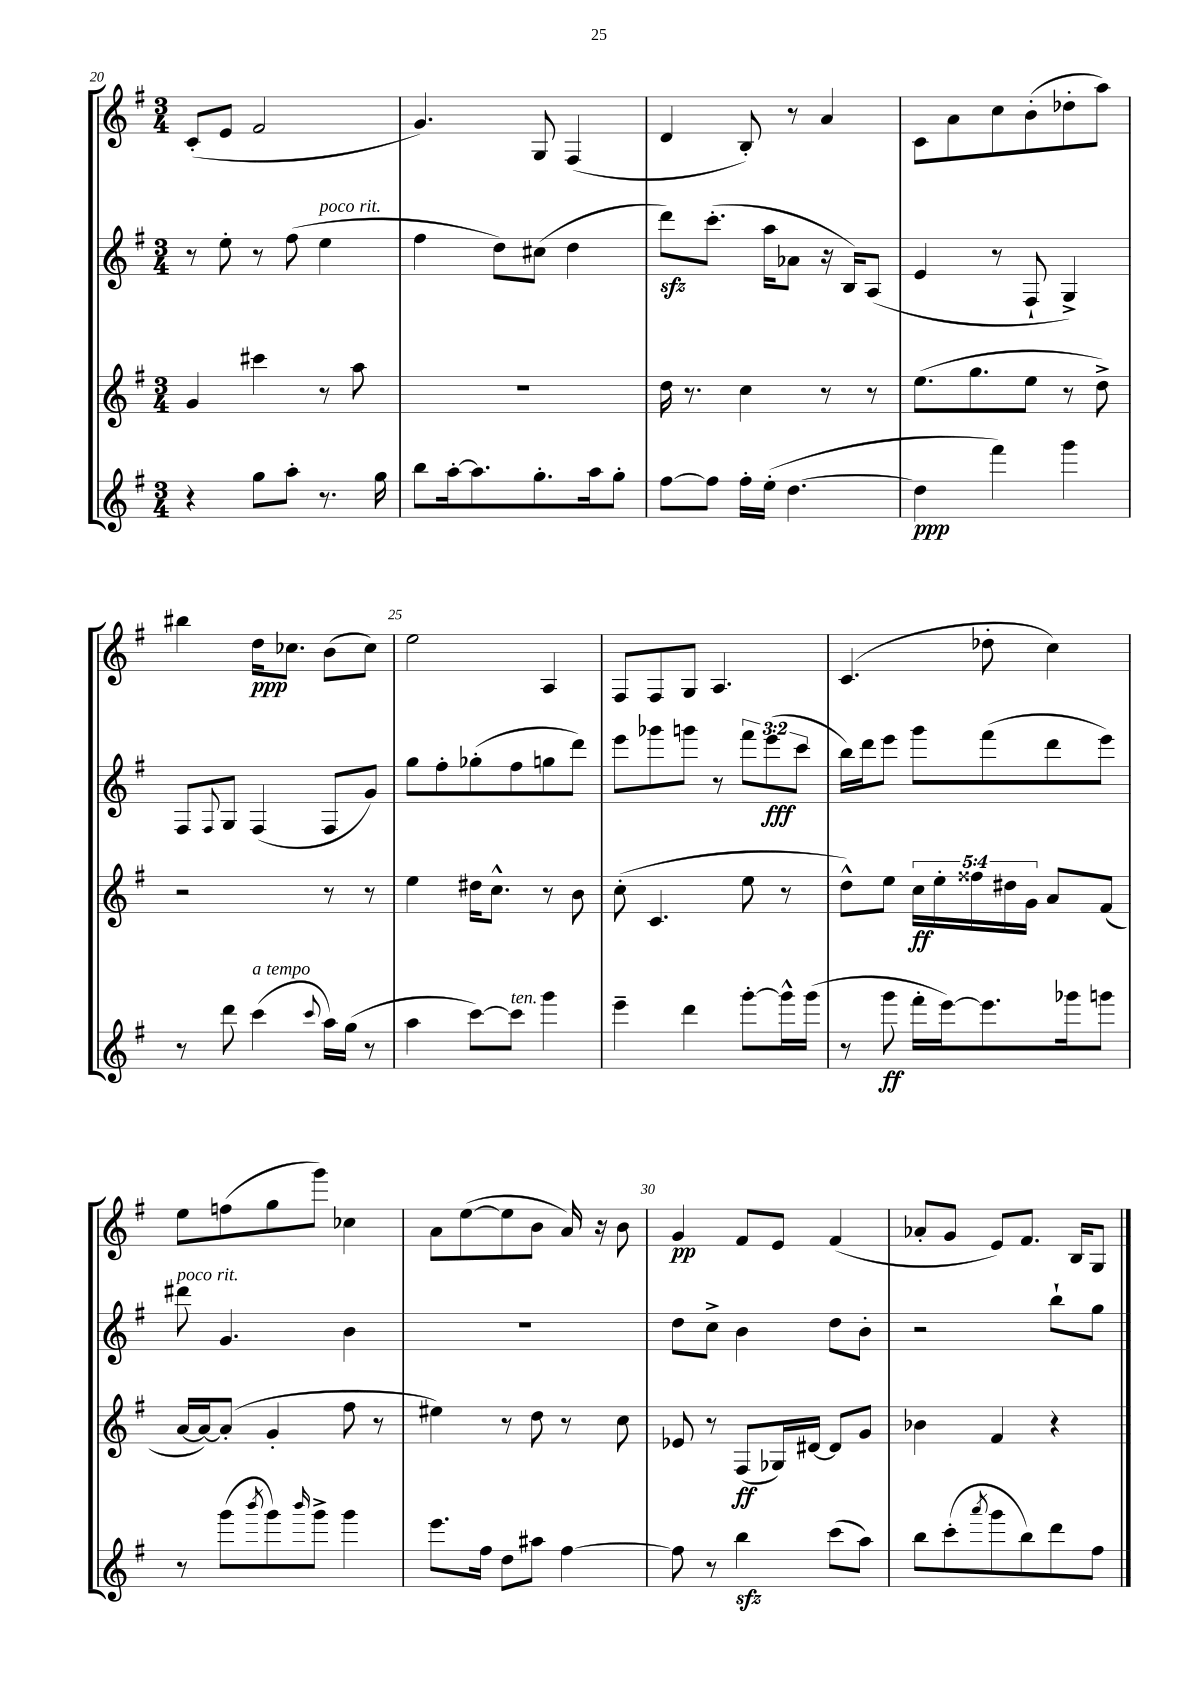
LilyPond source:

<<
\new StaffGroup <<
\new Staff = "s0" {
    \clef treble \key g \major \numericTimeSignature \time 3/4
    c'8-.( e'8 fis'2 |
    g'4.) g8 fis4( |
    d'4 b8-.) r8 a'4 |
    c'8 a'8 c''8 b'8-.( des''8-. a''8) |
    bis''4 d''16\ppp ces''8. b'8( ces''8) |
    e''2 a4 |
    fis8 fis8 g8 a4. |
    c'4.( des''8-. c''4) |
    e''8 f''8( g''8 g'''8) ces''4 |
    a'8 e''8~( e''8 b'8 a'16) r16 b'8 |
    g'4\pp fis'8 e'8 fis'4( |
    aes'8-. g'8 e'8) fis'8. b16 g8 \bar "|." |
}
\new Staff = "s1" {
    \clef treble \key g \major \numericTimeSignature \time 3/4 \override Staff.TupletNumber.text = #tuplet-number::calc-fraction-text
    r8 e''8-. r8 fis''8( e''4^\markup { \italic "poco rit." } |
    fis''4 d''8) cis''8( d''4 |
    d'''8\sfz) c'''8.-.( a''16 aes'8 r16 b16) a8( |
    e'4 r8 fis8-! g4->) |
    fis8 \appoggiatura { fis8 } g8 fis4( fis8 g'8) |
    g''8 fis''8-. ges''8-.( fis''8 g''8 d'''8) |
    e'''8 ges'''8 g'''8 r8 \tuplet 3/2 { fis'''8 e'''8\fff( c'''8 } |
    b''16) d'''16 e'''8 g'''8 fis'''8( d'''8 e'''8) |
    dis'''8^\markup { \italic "poco rit." } g'4. b'4 |
    R2. |
    d''8 c''8-> b'4 d''8 b'8-. |
    r2 b''8-! g''8 \bar "|." |
}
\new Staff = "s2" {
    \clef treble \key g \major \numericTimeSignature \time 3/4 \override Staff.TupletNumber.text = #tuplet-number::calc-fraction-text
    g'4 cis'''4 r8 a''8 |
    R2. |
    d''16 r8. c''4 r8 r8 |
    e''8.( g''8. e''8 r8 d''8->) |
    r2 r8 r8 |
    e''4 dis''16 c''8.-^ r8 b'8 |
    c''8-.( c'4. e''8 r8 |
    d''8-^) e''8 \tuplet 5/4 { c''16\ff e''16-. fisis''16 dis''16 g'16 } a'8 fis'8( |
    a'16~ a'16~) a'8-.( g'4-. fis''8 r8 |
    eis''4) r8 d''8 r8 c''8 |
    ees'8 r8 fis8\ff( ges16) dis'16~ dis'8 g'8 |
    bes'4 fis'4 r4 \bar "|." |
}
\new Staff = "s3" {
    \clef treble \key g \major \numericTimeSignature \time 3/4
    r4 g''8 a''8-. r8. g''16 |
    b''8 a''16~-. a''8. g''8.-. a''16 g''8-. |
    fis''8~ fis''8 fis''16-. e''16-.( d''4.~ |
    d''4\ppp fis'''4) g'''4 |
    r8 d'''8 c'''4^\markup { \italic "a tempo" }( \appoggiatura { c'''8 } a''16) g''16( r8 |
    a''4 c'''8~) c'''8^\markup { \italic "ten." } g'''4 |
    e'''4-- d'''4 g'''8~-. g'''16-^ g'''16( |
    r8 g'''8\ff fis'''16-. e'''16~) e'''8. ges'''16 g'''8 |
    r8 g'''8( \acciaccatura { b'''8 } g'''8) \grace { b'''16 } g'''8-> g'''4 |
    e'''8. fis''16 d''8 ais''8 fis''4~ |
    fis''8 r8 b''4\sfz c'''8( a''8) |
    b''8 c'''8-.( \acciaccatura { a'''8 } g'''8 b''8) d'''8 fis''8 \bar "|." |
}
>>
>>
\layout { \context { \Score currentBarNumber = #20 \override BarNumber.break-visibility = ##(#f #t #t) barNumberVisibility = #(every-nth-bar-number-visible 5) } }
